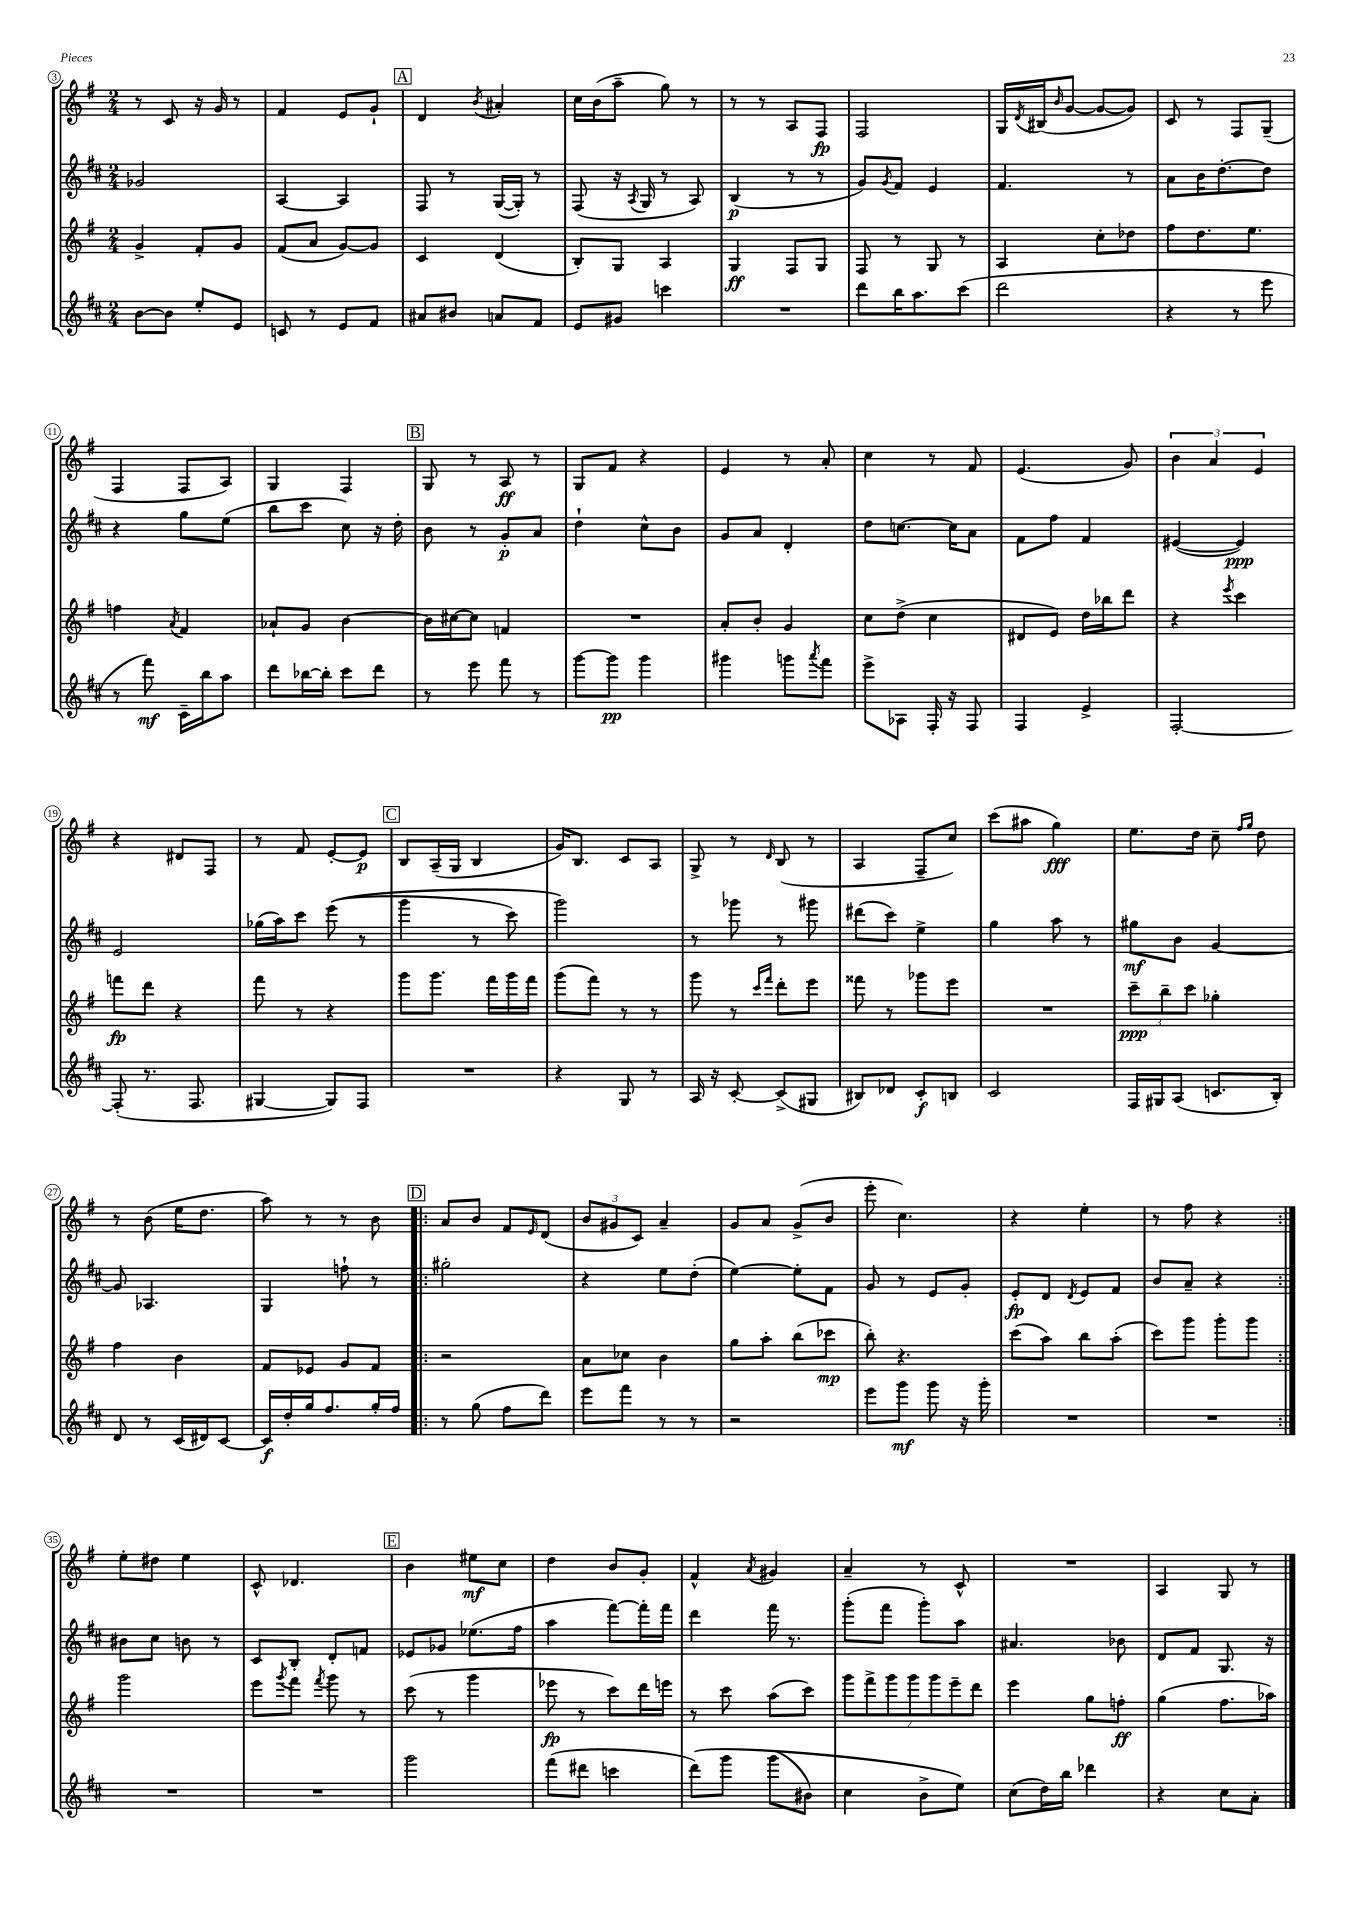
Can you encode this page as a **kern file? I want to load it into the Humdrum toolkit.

**kern	**kern	**kern	**kern
*staff4	*staff3	*staff2	*staff1
*clefG2	*clefG2	*clefG2	*clefG2
*k[f#c#]	*k[f#]	*k[f#c#]	*k[f#]
*M2/4	*M2/4	*M2/4	*M2/4
[8b	4g^	2g-	8r
8b]	.	.	8c
8ee'	8f#'	.	16r
.	.	.	16g
8e	8g	.	8r
=	=	=	=
8c	(8f#	[4A	4f#
8r	8a	.	.
8e	[8g)	4A]	8e
8f#	8g]	.	8g`
=	=	=	=
8a#	4c	8F#	4d
8b#	.	8r	.
.	.	.	8qb
8a	(4d	([16G	4a#'
.	.	16G'])	.
8f#	.	8r	.
=	=	=	=
8e	8B')	(8F#	16cc
.	.	.	(16b
8g#	8G	16r	8aa~
.	.	8qA	.
.	.	16G	.
4ccc	4A	8r	8gg)
.	.	8A)	8r
=	=	=	=
2r	4G	(4B	8r
.	.	.	8r
.	8F#	8r	8A
.	8G	8r	8F#
=	=	=	=
8ddd	8F#	8g)	2F#
.	.	8qg	.
16bb	8r	8f#	.
8.aa	.	.	.
.	8G	4e	.
(8ccc#	8r	.	.
=	=	=	=
2ddd	4A	4.f#	16G
.	.	.	8qd
.	.	.	(16B#
.	.	.	16qqb
.	.	.	[8g
.	8cc'	.	8g_
.	8dd-	8r	8g])
=	=	=	=
4r	8ff#	8a	8c
.	8.dd	16b	8r
.	.	[8.dd'	.
8r	.	.	8F#
.	8.ee	.	.
8eee	.	8dd]	(8G~
=	=	=	=
8r	4ff	4r	4F#
8fff#)	.	.	.
.	8qa	.	.
16c#~	4f#	8gg	8F#
16bb	.	.	.
8aa	.	(8ee	8A)
=	=	=	=
8ddd	8a-`	8bb	4G
[16bb-	8g	8ccc#	.
16bb-']	.	.	.
8ccc#	[4b	8cc#)	4F#
8ddd	.	16r	.
.	.	16dd'	.
=	=	=	=
8r	16b]	8b	8G
.	[16cc#	.	.
8eee	8cc#]	8r	8r
8fff#	4f	8g'	8A
8r	.	8a	8r
=	=	=	=
[8ggg	2r	4dd`	8G
8ggg]	.	.	8f#
4ggg	.	8cc#^^	4r
.	.	8b	.
=	=	=	=
4ggg#	8a'	8g	4e
.	8b'	8a	.
8ggg	4g	4d'	8r
8qaaa	.	.	.
8fff#	.	.	8a'
=	=	=	=
8eee^	8cc	8dd	4cc
8A-	(8dd^	[8.cc	.
16F#'	4cc	.	8r
16r	.	16cc]	.
8F#	.	8a	8f#
=	=	=	=
4F#	8d#	8f#	(4.e
.	8e)	8ff#	.
4e^	16dd	4f#	.
.	16bb-	.	.
.	8ddd	.	8g)
=	=	=	=
[2F#'	4r	([4e#	6b
.	.	.	6a
.	8qeee	.	.
.	4ccc	4e#])	.
.	.	.	6e
=	=	=	=
(8F#']	8fff	2e	4r
8.r	8ddd	.	.
.	4r	.	8d#
8.F#	.	.	.
.	.	.	8F#
=	=	=	=
[4G#	8fff#	(16gg-	8r
.	.	16aa)	.
.	8r	8ccc#	8f#
8G#])	4r	&((8eee	[8e'
8F#	.	8r	8e]
=	=	=	=
2r	8ggg	4ggg	8B
.	8.ggg	.	(16A~
.	.	.	16G
.	.	8r	4B
.	16fff#	.	.
.	16ggg	8ccc#)	.
.	16fff#	.	.
=	=	=	=
4r	(8ggg	2ggg&)	16g)
.	.	.	8.B
.	8fff#)	.	.
8G	8r	.	8c
8r	8r	.	8A
=	=	=	=
16A	8ggg	8r	8G^
16r	.	.	.
[8c#'	8r	8ggg-	8r
.	16qqccc	.	.
.	16qqfff#	.	16qqd
(8c#^]	8ddd'	8r	(8B
8G#	8eee	8ggg#	8r
=	=	=	=
8B#)	8fff##	(8ddd#	4A
8d-	8r	8ccc#)	.
8c#'	8ggg-	4ee^	8F#~
8B	8eee	.	8cc)
=	=	=	=
2c#	2r	4gg	(8ccc
.	.	.	8aa#
.	.	8aa	4gg)
.	.	8r	.
=	=	=	=
16F#	12ccc~	8gg#	8.ee
16G#	.	.	.
.	12bb~	.	.
(8A	.	8b	.
.	12ccc	.	.
.	.	.	16dd
8.c	4gg-'	[4g	8cc~
.	.	.	16qqff#
.	.	.	16qqgg
.	.	.	8dd
16B')	.	.	.
=	=	=	=
8d	4ff#	8g]	8r
8r	.	4.A-	(8b
(16c#	4b	.	16ee
16d#)	.	.	8.dd
[8c#	.	.	.
=	=	=	=
16c#]	8f#	4G	8aa)
16dd'	.	.	.
16gg	8e-	.	8r
8.ff#	.	.	.
.	8g	8ff`	8r
16gg'	8f#	8r	8b
16ff#	.	.	.
=!|:	=!|:	=!|:	=!|:
8r	2r	2gg#'	8a
(8gg	.	.	8b
8ff#	.	.	8f#
.	.	.	16qqe
8ddd)	.	.	(8d
=	=	=	=
8eee	8a	4r	12b
.	.	.	12g#
8fff#	8cc-	.	.
.	.	.	12c)
8r	4b	8ee	4a~
8r	.	(8dd'	.
=	=	=	=
2r	8gg	[4ee)	8g
.	8aa'	.	8a
.	(8bb	8ee']	(8g^
.	8ccc-	8f#	8b
=	=	=	=
8eee	8bb')	8g	8eee'
8ggg	4.r	8r	4.cc)
8ggg	.	8e	.
16r	.	8g'	.
16ggg'	.	.	.
=	=	=	=
2r	(8ccc	8e'	4r
.	8aa)	8d	.
.	.	8qd	.
.	8bb	8e	4ee'
.	(8aa'	8f#	.
=	=	=	=
2r	8ccc)	8b	8r
.	8ggg	8a~	8ff#
.	8ggg'	4r	4r
.	8ggg	.	.
=:|!	=:|!	=:|!	=:|!
2r	2ggg	8b#	8ee'
.	.	8cc#	8dd#
.	.	8b	4ee
.	.	8r	.
=	=	=	=
2r	8eee	8c#	8c^^
.	8qggg	.	.
.	8fff#	8B'	4.d-
.	8qfff#	.	.
.	8ggg	8d'	.
.	8r	8f	.
=	=	=	=
2ggg	(8ccc	8e-	4b
.	8r	8g-	.
.	4ggg	(8.ee-	8ee#
.	.	.	8cc
.	.	16ff#	.
=	=	=	=
(8fff#	8eee-	4aa	4dd
8ddd#	8r	.	.
4ccc	8ccc)	[8fff#)	8b
.	16ddd	16fff#']	8g'
.	16eee	16fff#	.
=	=	=	=
&(8ddd)	8r	4ddd	4f#^^
8ggg	8ccc	.	.
.	.	.	8qa
(8ggg	(8aa	16fff#	4g#
.	.	8.r	.
8b#)	8ccc)	.	.
=	=	=	=
4cc#	14ggg	(8ggg'	4a~
.	14fff#^	.	.
.	.	8fff#	.
.	14ggg	.	.
.	14ggg	.	.
8b^	.	8ggg')	8r
.	14ggg	.	.
.	14eee~	.	.
8ee&)	.	8aa	8c^^
.	14ddd	.	.
=	=	=	=
(8cc#	4eee	4.a#	2r
16dd)	.	.	.
16bb	.	.	.
4ddd-	8gg	.	.
.	8ff'	8b-	.
=	=	=	=
4r	(4gg	8d	4A
.	.	8f#	.
8cc#	8.ff#	8.G	8G
8a'	.	.	8r
.	16aa-)	16r	.
==	==	==	==
*-	*-	*-	*-
